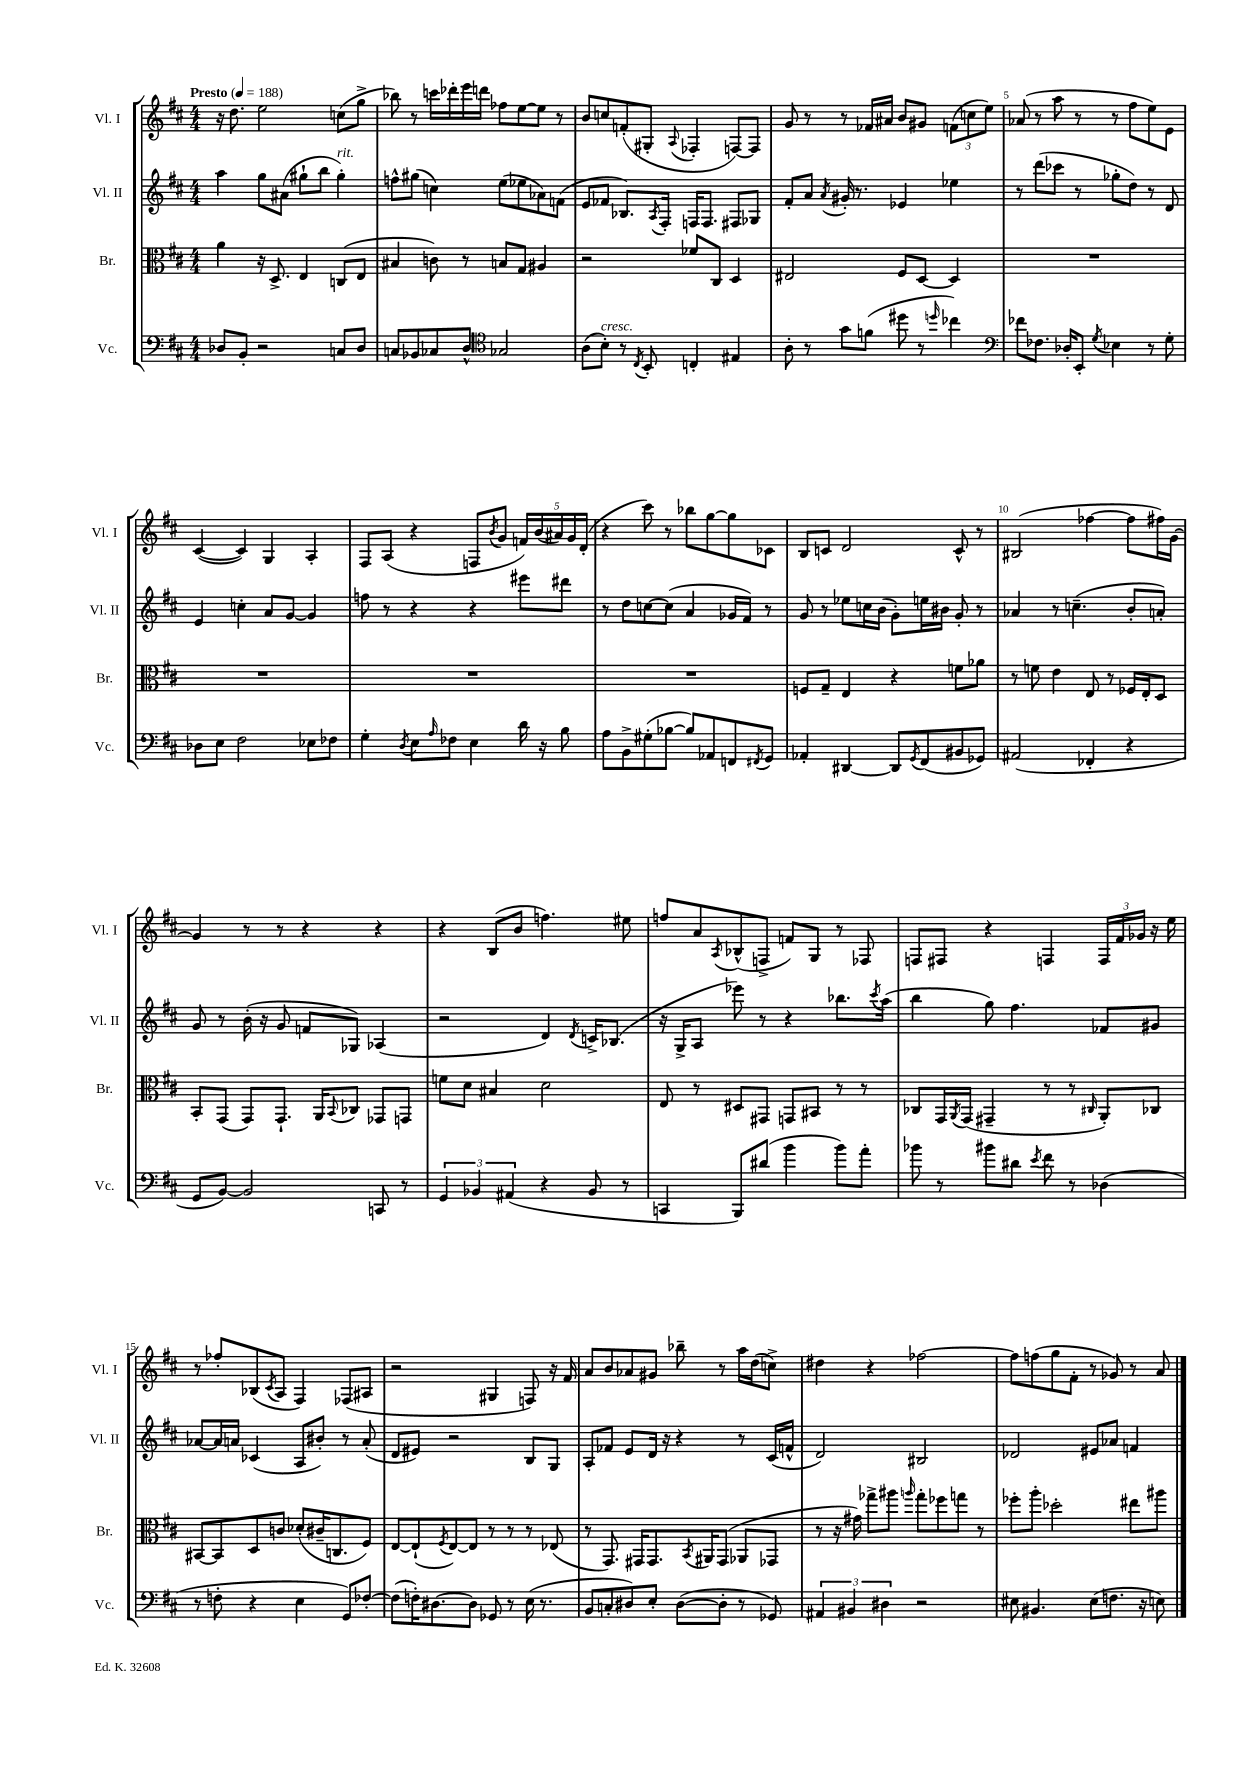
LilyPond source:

<<
\new StaffGroup <<
\new Staff = "s0" \with { instrumentName = "Vl. I" shortInstrumentName = "Vl. I" } {
    \clef treble \key d \major \numericTimeSignature \time 4/4 \tempo "Presto" 4 = 188
    r16 d''8. e''2 c''8( g''8-> |
    bes''8) r8 c'''16 des'''16-. e'''16 d'''16 fes''8 e''8~ e''8 r8 |
    b'8 c''8 f'8-.( gis8-. \appoggiatura { a8 } fes4-. f8~) f8 |
    g'8 r8 r8 fes'16 ais'16 b'8 gis'8 \tuplet 3/2 { f'8( c''8 e''8) } |
    aes'8( r8 a''8 r8 r8 fis''8 e''8) e'8 |
    cis'4~( cis'4) g4 a4-. |
    fis8 a8( r4 f8 \acciaccatura { b'8 } g'8 \tuplet 5/4 { f'16) b'16( ais'16) g'16 d'16-.( } |
    r4 cis'''8) r8 bes''8 g''8~ g''8 ces'8 |
    b8 c'8 d'2 c'8-^ r8 |
    bis2( fes''4~ fes''8 fis''16) g'16~ |
    g'4 r8 r8 r4 r4 |
    r4 b8( b'8 f''4.) eis''8 |
    f''8 a'8 \acciaccatura { a8 } bes8-^( f8-> f'8) g8 r8 fes8 |
    f8 fis8 r4 f4 \tuplet 3/2 { f16 fis'16 ges'16 } r16 e''16 |
    r8 fes''8-. bes8( \acciaccatura { cis'8 } a8 fis4) fes8( ais8 |
    r2 gis4 f8) r16 fis'16 |
    a'8 b'8 aes'8 gis'8 bes''8-- r8 a''16 d''16( c''8->) |
    dis''4 r4 fes''2~ |
    fes''8 f''8( g''8 fis'8-. r8 ges'8) r8 a'8 \bar "|." |
}
\new Staff = "s1" \with { instrumentName = "Vl. II" shortInstrumentName = "Vl. II" } {
    \clef treble \key d \major \numericTimeSignature \time 4/4
    a''4 g''8 ais'8( gis''8-! b''8 gis''4-.^\markup { \italic "rit." }) |
    f''8-^ gis''8( c''4) e''8( ees''8 aes'8) f'8( |
    e'8 fes'8 bes8.) \acciaccatura { a8 } fis16-. f16 f8. fis8 ges8 |
    fis'8-. a'8 \acciaccatura { a'8 } gis'16-. r8. ees'4 ees''4 |
    r8 d'''8( ces'''8 r8 ges''8-. d''8) r8 d'8 |
    e'4 c''4-. a'8 g'8~ g'4 |
    f''8 r8 r4 r4 eis'''8 dis'''8 |
    r8 d''8 c''8~ c''8( a'4 ges'16 fis'16) r8 |
    g'8 r8 ees''8 c''16 b'16( g'8-.) e''16 bis'16 g'8-. r8 |
    aes'4 r8 c''4.--( b'8-. a'8-.) |
    g'8 r8 b'16-.( r16 g'8 f'8 ges8) aes4( |
    r2 d'4) \acciaccatura { d'8 } c'16-> bes8.( |
    r16 g16-> a8 ees'''8) r8 r4 bes''8. \acciaccatura { cis'''8 } a''16( |
    b''4 g''8) fis''4. fes'8 gis'8 |
    aes'8~ aes'16 a'16 ces'4( a8 bis'8-.) r8 a'8-.( |
    d'8 eis'8) r2 b8 g8 |
    a8-. fes'8 e'8 d'16 r16 r4 r8 cis'16( f'16-^ |
    d'2) bis2 |
    des'2 eis'8 aes'8 f'4 \bar "|." |
}
\new Staff = "s2" \with { instrumentName = "Br." shortInstrumentName = "Br." } {
    \clef alto \key d \major \numericTimeSignature \time 4/4
    a'4 r16 d8.-> e4 c8( e8 |
    bis4 c'8) r8 b8 g8 ais4 |
    r2 fes'8 cis8 d4 |
    eis2 fis8 d8~ d4 |
    R1 |
    R1 |
    R1 |
    R1 |
    f8 g8-- e4 r4 f'8 aes'8 |
    r8 f'8 e'4 e8 r8 fes16 e16-. d8 |
    b,8-. g,8( g,8) g,8.-! a,16 \appoggiatura { b,8 } ces8 ges,8 g,8 |
    f'8 d'8 bis4 d'2 |
    e8 r8 dis8 gis,8 g,8 bis,8 r8 r8 |
    ces8 g,16 \acciaccatura { a,8 } g,16( gis,4-- r8 r8 \grace { cis16 } a,8-.) ces8 |
    bis,8~ bis,8 d8 c'8 des'8-.( cis'16-- c8. fis8) |
    e8~ e8-!( \acciaccatura { fis8 } e8~) e8 r8 r8 r8 ees8( |
    r8 g,8.) gis,16 gis,8. \acciaccatura { b,8 } ais,16 gis,8( aes,8 ges,8 |
    r8 r16 gis'16) ges''8-> ais''8 \grace { a''16 } ges''8-. fes''8 g''8 r8 |
    fes''8-. a''8-. des''2-. eis''8 ais''8 \bar "|." |
}
\new Staff = "s3" \with { instrumentName = "Vc." shortInstrumentName = "Vc." } {
    \clef bass \key d \major \numericTimeSignature \time 4/4
    des8 b,8-. r2 c8 des8 |
    c8 bes,8 ces8 d8-^ \clef tenor ges2 |
    a8( b8-.^\markup { \italic "cresc." }) r8 \acciaccatura { cis8 } b,8-. c4-. eis4 |
    a8-. r8 g'8 f'8( dis''8 r8 \grace { d''16 } ces''4) |
    \clef bass fes'8 fes8. des16-. e,8-. \acciaccatura { g8 } ees4 r8 g8-. |
    des8 e8 fis2 ees8 fes8 |
    g4-. \acciaccatura { d8 } e8 \grace { a16 } fes8 e4 d'16 r16 b8 |
    a8 b,8-> gis8-.( bes8~ bes8) aes,8 f,8 \acciaccatura { fis,8 } g,8 |
    aes,4-. dis,4~ dis,8 \acciaccatura { g,8 } fis,8( bis,8 ges,8) |
    ais,2( fes,4-. r4 |
    g,8 b,8~) b,2 c,8 r8 |
    \tuplet 3/2 { g,4 bes,4 ais,4( } r4 bes,8 r8 |
    c,4 b,,8) dis'8( b'4 b'8) a'8-. |
    bes'8 r8 bis'8 dis'8 \acciaccatura { e'8 } fis'8 r8 des4( |
    r8 f8-. r4 e4 g,8) fes8~-. |
    fes8( f16-.) dis8.~ dis8 ges,8 r8 e16( r8. |
    b,8 c8-. dis8) e8-. dis8~( dis8-. r8 ges,8) |
    \tuplet 3/2 { ais,4 bis,4 dis4 } r2 |
    eis8 bis,4. eis8( f8. r16 e8) \bar "|." |
}
>>
>>
\layout { \context { \Score \override BarNumber.break-visibility = ##(#f #t #t) barNumberVisibility = #(every-nth-bar-number-visible 5) } }
